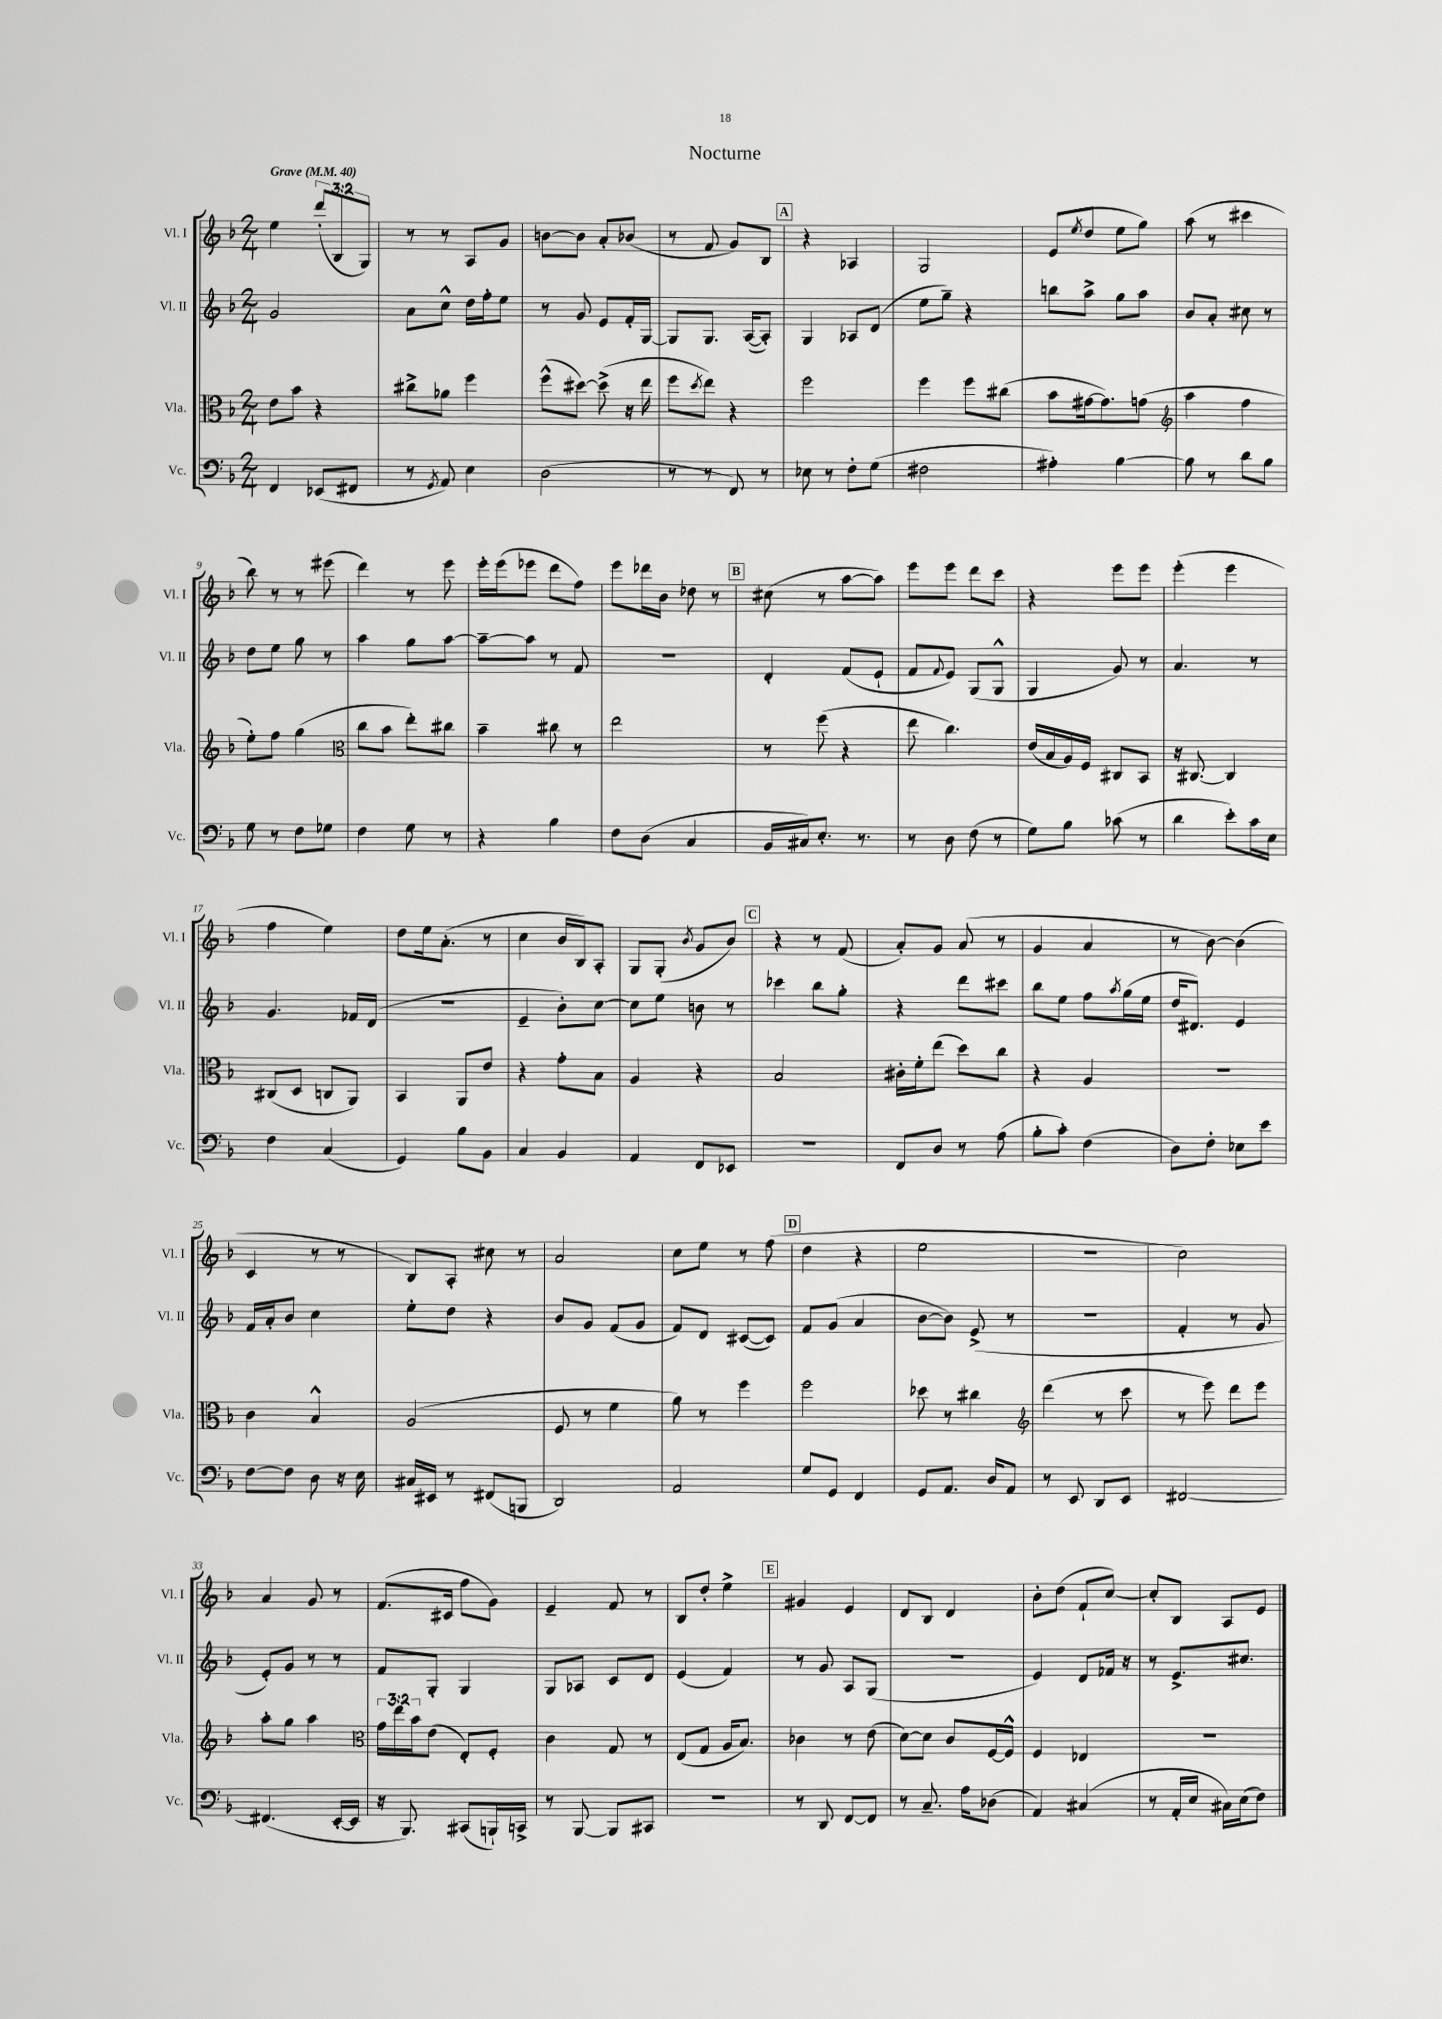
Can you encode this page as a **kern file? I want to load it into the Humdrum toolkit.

**kern	**kern	**kern	**kern
*part4	*part3	*part2	*part1
*staff4	*staff3	*staff2	*staff1
*I"Vc.	*I"Vla.	*I"Vl. II	*I"Vl. I
*I'Vc.	*I'Vla.	*I'Vl. II	*I'Vl. I
*clefF4	*clefC3	*clefG2	*clefG2
*k[b-]	*k[b-]	*k[b-]	*k[b-]
*M2/4	*M2/4	*M2/4	*M2/4
*MM40	*MM40	*MM40	*MM40
=1	=1	=1	=1
!	!	!	!LO:TX:a:B:t=Grave
4FF/	8e\L	2g/	4ee\
.	8b-\J	.	.
(8EE-X/L	4r	.	(12ddd'/L
.	.	.	12B-/
8FF#X/J	.	.	.
.	.	.	12G/J)
=2	=2	=2	=2
8r	8cc#X^\L	8a\L	8r
8qGG/	.	.	.
8AA/)	8a-X\J	8cc^^\J	8r
4E\	4ff\	16dd\LL	8A/L
.	.	16ff'\J	.
.	.	8ee\J	8g/J
=3	=3	=3	=3
(2D\	(8ff^^\L	8r	[8bn\L
.	[8dd#X\J)	8g/	8b\J]
.	(8dd#^\]	8e/L	8a'/L
.	16r	16f'/L	(8b-X/J
.	16ee\	[16G/JJ	.
=4	=4	=4	=4
8r	8ff\L	8G/L]	8r
.	8qdd/	.	.
8r	8ee\J)	8.G/J	8f/
8FF/)	4r	.	8g/L)
.	.	([16A/KL	.
8r	.	8A'/J])	8B-/J
!!LO:REH:place=s1:t=A
=5	=5	=5	=5
8E-X\	2ff\	4G/	4r
8r	.	.	.
8F'\L	.	8A-X/L	4A-X/
(8G\J	.	(8d/J	.
=6	=6	=6	=6
2F#X\	4ff\	8ee\L	2G/
.	.	8gg~\J)	.
.	8ff\L	4r	.
.	(8cc#X\J	.	.
=7	=7	=7	=7
4A#X'\)	8b-\L	8bbn\L	(8e/L
.	.	.	8qee/
.	[16g#X\k	8aa^\J	8dd/J
.	8.g#\])	.	.
[4B-\	.	8gg\L	8ee\L
.	(8gn\J	8aa\J	8gg\J)
=8	=8	=8	=8
*	*clefG2	*	*
8B-\]	4aa\	8b-/L	(8aa\
8r	.	8a'/J	8r
8d\L	4ff\	8cc#X\	4ccc#X\
8B-\J	.	8r	.
!!LO:LB:g=z
=9	=9	=9	=9
8G\	8ee'\L)	8dd\L	8bb-\)
8r	8ff\J	8ee\J	8r
8F\L	(4gg\	8gg\	8r
8G-X\J	.	8r	(8eee#X\
=10	=10	=10	=10
*	*clefC3	*	*
4F\	8cc\L	4aa\	4ddd\)
.	8b-\J	.	.
8G\	8ee'\L)	8gg\L	8r
8r	8cc#X\J	[8aa\J	8eee\
=11	=11	=11	=11
4r	4b-~\	8aa~\L_	16eee'\LL
.	.	.	(16eee\J
.	.	8aa\J]	8eee-X\J
4B-\	8cc#X\	8r	8ddd\L
.	8r	8f/	8ff\J)
=12	=12	=12	=12
8F\L	2ee\	2r	8eee\L
(8D\J	.	.	16ddd-X\L
.	.	.	16b-\JJ
4C/	.	.	8dd-X\
.	.	.	8r
!!LO:REH:place=s1:t=B
=13	=13	=13	=13
16BB-/LL	8r	4d'/	(8cc#X\
16C#X/J)	.	.	.
8.E'/J	(8ff\	.	8r
.	4r	(8f/L	[8aa\L
8.r	.	.	.
.	.	8e`/J	8aa\J])
=14	=14	=14	=14
8r	8ee\	8f/L	8eee\L
.	.	8qqf/	.
8D\	4.cc\)	8e/J)	8eee\J
(8F\	.	(8G/L	8ddd\L
8r	.	8G^^/J	8ccc\J
=15	=15	=15	=15
8G\L)	(16e/LL	4G/	4r
.	16B-/	.	.
8B-\J	16A/)	.	.
.	16F/JJ	.	.
(8c-X\	8C#X/L	8g/)	8eee\L
8r	8BB-/J	8r	8eee\J
=16	=16	=16	=16
4d\	16r	4.a/	(4eee'\
.	[8.C#X/	.	.
8e'\L)	4C#/]	.	4eee\
16c\L	.	8r	.
16E\JJ	.	.	.
!!LO:LB:g=z
=17	=17	=17	=17
4F\	(8C#X/L	4.g/	4ff\
.	8D/J	.	.
(4C/	8Cn/L	.	4ee\)
.	8AA/J)	16f-X/LL	.
.	.	(16d/JJ	.
=18	=18	=18	=18
4GG/)	4BB-/	2r	8dd\L
.	.	.	16ee\k
.	.	.	(8.a'\J
8B-\L	8AA/L	.	.
8BB-\J	8e/J	.	8r
=19	=19	=19	=19
4C/	4r	4e~/	4cc\
4BB-/	8g'\L	8b-'\L)	16b-/LL
.	.	.	16B-/J)
.	8B-\J	[8cc\J	8A'/J
=20	=20	=20	=20
4AA/	4A/	8cc\L]	8G/L
.	.	8ee\J	(8G'/J
.	.	.	8qb-/
8FF/L	4r	8bn\	8g/L
8EE-X/J	.	8r	8b-/J)
!!LO:REH:place=s1:t=C
=21	=21	=21	=21
2r	2B-/	4ccc-X\	4r
.	.	8bb-\L	8r
.	.	8gg'\J	(8f/
=22	=22	=22	=22
8FF/L	16c#X'\LL	4r	8a'/L)
.	16f'\J	.	.
8D/J	(8ee\J	.	8g/J
8r	8dd\L)	8ddd\L	(8a/
(8A\	8cc\J	8ccc#X\J	8r
=23	=23	=23	=23
8B-'\L	4r	8bb-\L	4g/
8c'\J)	.	8ee\J	.
(4F\	4A/	8ff\L	4a/
.	.	8qaa/	.
.	.	(16gg\L	.
.	.	16ee\JJ	.
=24	=24	=24	=24
8D\L)	2r	16dd/KL	8r
.	.	8.d#X/J)	.
8F'\J	.	.	[8b-\)
8E-X\L	.	4e/	(4b-\]
8e\J	.	.	.
!!LO:LB:g=z
=25	=25	=25	=25
[8F\L	4c\	16f/LL	4c/
.	.	16a'/J	.
8F\J]	.	8b-/J	.
8D\	4B-^^/	4cc\	8r
16r	.	.	8r
16E\	.	.	.
=26	=26	=26	=26
16C#X/LL	(2A/	8ee'\L	8B-/L)
16EE#X/JJ	.	.	.
8r	.	8dd\J	8A'/J
(8FF#X/L	.	4r	8cc#X\
8BBBn/J	.	.	8r
=27	=27	=27	=27
2DD/)	8F/	8b-/L	2a/
.	8r	8g/J	.
.	4f\	(8f/L	.
.	.	8g/J	.
=28	=28	=28	=28
2AA/	8a\)	8f/L)	8cc\L
.	8r	8d/J	8ee\J
.	4ff\	([8c#X/L	8r
.	.	8c#/J])	(8ff\
!!LO:REH:place=s1:t=D
=29	=29	=29	=29
8G/L	2ff\	8f/L	4dd\
8GG/J	.	(8g/J	.
4FF/	.	4a/	4r
=30	=30	=30	=30
8GG/L	8dd-X\	[8b-\L	2ee\
8.AA/J	8r	8b-\J])	.
.	4cc#X\	(8e^/	.
16D/KL	.	.	.
8AA/J	.	8r	.
=31	=31	=31	=31
*	*clefG2	*	*
8r	(4ddd\	2r	2r
8EE/	.	.	.
8DD/L	8r	.	.
8EE/J	8ccc\	.	.
=32	=32	=32	=32
[2FF#X/	8r	4f'/	2cc\)
.	8eee\)	.	.
.	8ddd\L	8r	.
.	8eee\J	8g/	.
!!LO:LB:g=z
=33	=33	=33	=33
(4.FF#X/]	8aa'\L	8e'/L)	4a/
.	8gg\J	8g/J	.
.	4aa\	8r	8g/
[16EE'/LL	.	8r	8r
16EE/JJ]	.	.	.
=34	=34	=34	=34
*	*clefC3	*	*
16r	24g\LL	8f/L	(8.f/L
.	24ee\	.	.
8.BBB-/)	.	.	.
.	24b-\J	.	.
.	(8e\J	8G'/J	.
.	.	.	16c#X/Jk
(8CC#X/L	8E'/L)	4G/	8ff\L
16BBBn`/L)	8F'/J	.	8g\J)
16CCn^/JJ	.	.	.
=35	=35	=35	=35
8r	4c\	8G/L	4e~/
[8BBB-/	.	8A-X/J	.
8BBB-/L]	8G/	8c/L	8f/
8CC#X/J	8r	8d/J	8r
=36	=36	=36	=36
2r	(8E/L	(4e/	8B-/L
.	8G/J	.	8dd'/J
.	16A/KL	4f/)	4ee^\
.	8.B-/J)	.	.
!!LO:REH:place=s1:t=E
=37	=37	=37	=37
8r	4c-X\	8r	4g#X/
8DD/	.	8g/	.
[8FF/L	8r	8A/L	4e/
8FF/J]	(8e\	(8G/J	.
=38	=38	=38	=38
8r	[8d\L)	2r	8d/L
8.C~/	8d\J]	.	8B-/J
.	8c/L	.	4d/
16A\KL	.	.	.
(8D-X\J	[16F/L	.	.
.	16F^^/JJ]	.	.
=39	=39	=39	=39
4AA/)	4F/	4e/)	8b-'\L
.	.	.	(8dd\J
(4C#X/	4E-X/	8d/L	8f`/L
.	.	16f-X/Jk	[8cc/J)
.	.	16r	.
=40	=40	=40	=40
8r	2r	8r	8cc'/L]
16AA'/LL	.	8.e^/L	8B-/J
16E/JJ	.	.	.
16C#X\LL)	.	.	8A/L
(16E\J	.	8.cc#X/J	.
8F\J)	.	.	8e/J
==	==	==	==
*-	*-	*-	*-
